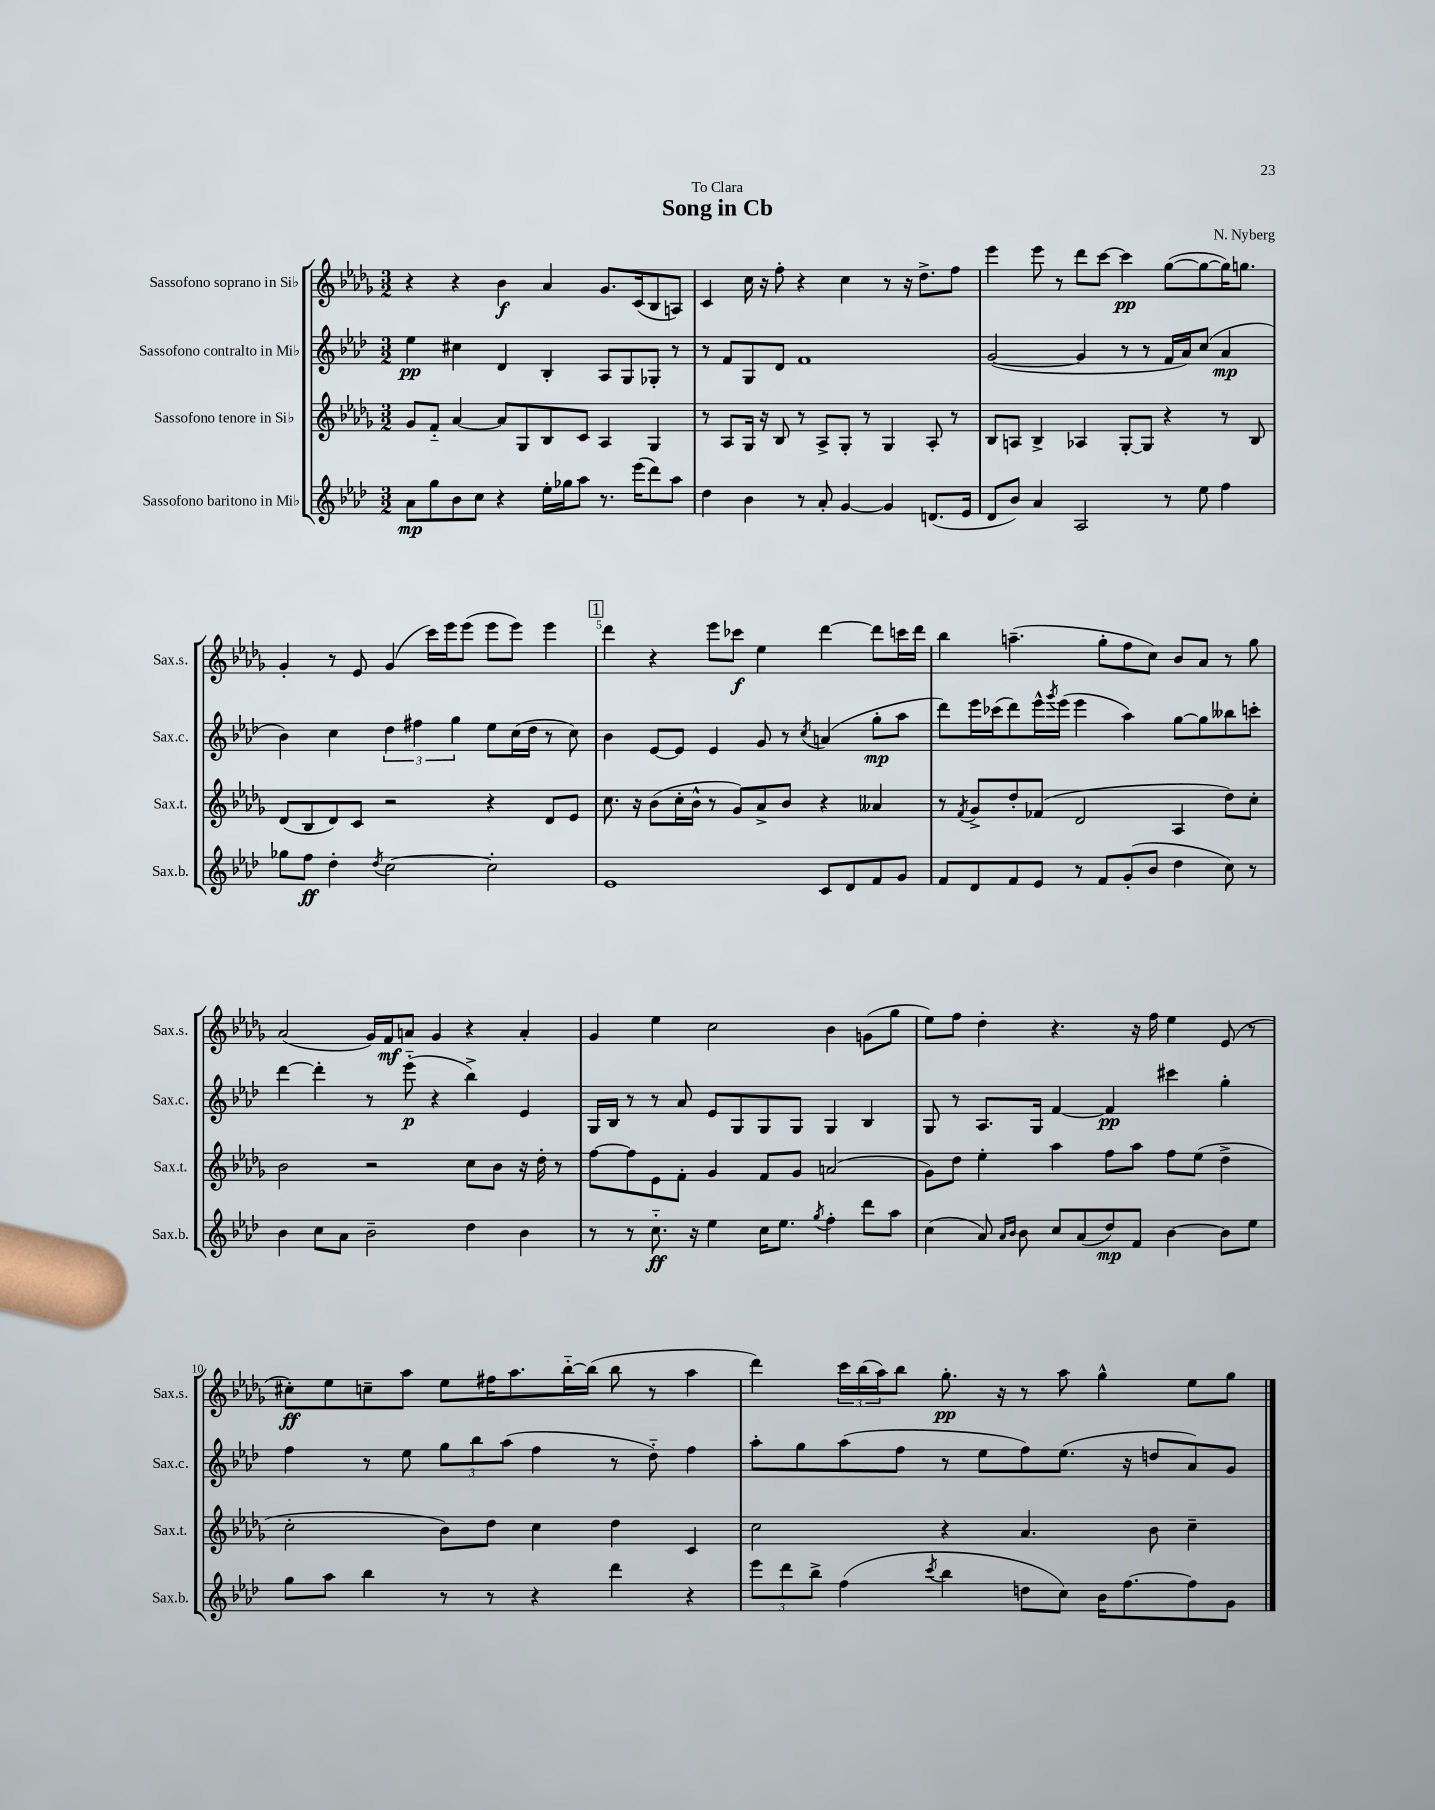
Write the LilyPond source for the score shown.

\header { title = "Song in Cb" composer = "N. Nyberg" dedication = "To Clara" }
<<
\new StaffGroup <<
\new Staff = "s0" \with { instrumentName = "Sassofono soprano in Sib" shortInstrumentName = "Sax.s." } {
    \clef treble \key des \major \numericTimeSignature \time 3/2
    r4 r4 bes'4\f aes'4 ges'8. c'16( bes8 a8) |
    c'4 c''16 r16 f''8-. r4 c''4 r8 r16 des''8.-> f''8 |
    ees'''4 ees'''8 r8 des'''8 c'''8~ c'''4\pp ges''8~( ges''8~ ges''16) g''8. |
    ges'4-. r8 ees'8 ges'4( c'''16) ees'''16 ees'''8( ees'''8 ees'''8) ees'''4 |
    \mark \markup { \box "1" } des'''4 r4 ees'''8 ces'''8\f ees''4 des'''4~ des'''8 c'''16 des'''16 |
    bes''4 a''4.--( ges''8-. f''8 c''8) bes'8 aes'8 r8 ges''8 |
    aes'2( ges'16) f'16\mf a'8 ges'4 r4 a'4-. |
    ges'4 ees''4 c''2 bes'4 g'8( ges''8 |
    ees''8) f''8 des''4-. r4. r16 f''16 ees''4 ees'8( r8 |
    cis''8-.\ff) ees''8 c''8-- aes''8 ees''8 fis''16 aes''8. bes''16~-_ bes''16( bes''8 r8 aes''4 |
    des'''4) \tuplet 3/2 { c'''16 bes''16( aes''16) } bes''8 ges''8.-.\pp r16 r8 aes''8 ges''4-^ ees''8 ges''8 \bar "|." |
}
\new Staff = "s1" \with { instrumentName = "Sassofono contralto in Mib" shortInstrumentName = "Sax.c." } {
    \clef treble \key aes \major \numericTimeSignature \time 3/2
    ees''4\pp cis''4 des'4 bes4-. aes8 g8 ges8-. r8 |
    r8 f'8 g8 des'8 f'1 |
    g'2~( g'4 r8 r8 f'16 aes'16) c''8( aes'4\mp |
    bes'4) c''4 \tuplet 3/2 { des''4 fis''4 g''4 } ees''8 c''16( des''16 r8 c''8) |
    \mark \markup { \box "1" } bes'4 ees'8~ ees'8 ees'4 g'8 r8 \acciaccatura { c''8 } a'4( g''8-.\mp aes''8 |
    des'''8) ees'''16 ces'''16( des'''8) ees'''16-^ \acciaccatura { g'''8 } ees'''16( ees'''4 aes''4) g''8~ g''8 beses''8 c'''8-. |
    des'''4~ des'''4-. r8 ees'''8-_\p( r4 bes''4->) ees'4 |
    g16 bes16 r8 r8 aes'8 ees'8 g8 g8 g8 g4 bes4 |
    g8 r8 aes8. g16 f'4~ f'4\pp cis'''4 g''4-. |
    f''4 r8 ees''8 \tuplet 3/2 { g''8 bes''8 aes''8( } f''4 r8 des''8-_) f''4 |
    aes''8-. g''8 aes''8( f''8 r8 ees''8 f''8) ees''8.( r16 d''8 aes'8) g'8 \bar "|." |
}
\new Staff = "s2" \with { instrumentName = "Sassofono tenore in Sib" shortInstrumentName = "Sax.t." } {
    \clef treble \key des \major \numericTimeSignature \time 3/2
    ges'8 f'8-_ aes'4~ aes'8 ges8 bes8 c'8 aes4 ges4 |
    r8 aes8 ges16 r16 bes8 r8 aes8-> ges8-. r8 ges4 aes8-. r8 |
    bes8 a8 bes4-> aes4 ges8~-. ges8 r4 r8 bes8 |
    des'8( bes8 des'8) c'8 r2 r4 des'8 ees'8 |
    \mark \markup { \box "1" } c''8. r16 bes'8( c''16-. bes'16-^ r8 ges'8) aes'8-> bes'8 r4 aeses'4 |
    r8 \acciaccatura { f'8 } ges'8-> des''8-. fes'8( des'2 aes4 des''8) c''8-. |
    bes'2 r2 c''8 bes'8 r16 des''16-. r8 |
    f''8~ f''8 ees'8 f'8-. ges'4 f'8 ges'8 a'2( |
    ges'8) des''8 ees''4-. aes''4 f''8 aes''8 f''8 ees''8( des''4-> |
    c''2-. bes'8) des''8 c''4 des''4 c'4 |
    c''2 r4 aes'4. bes'8 c''4-- \bar "|." |
}
\new Staff = "s3" \with { instrumentName = "Sassofono baritono in Mib" shortInstrumentName = "Sax.b." } {
    \clef treble \key aes \major \numericTimeSignature \time 3/2
    aes'8\mp g''8 bes'8 c''8 r4 ees''16-. ges''16 aes''8 r8. ees'''16( des'''8) aes''8 |
    des''4 bes'4 r8 aes'8-. g'4~ g'4 d'8.( ees'16 |
    des'8 bes'8) aes'4 aes2 r8 ees''8 f''4 |
    ges''8 f''8\ff des''4-. \acciaccatura { des''8 } c''2~ c''2-. |
    \mark \markup { \box "1" } ees'1 c'8 des'8 f'8 g'8 |
    f'8 des'8 f'8 ees'8 r8 f'8 g'8-.( bes'8 des''4 c''8) r8 |
    bes'4 c''8 aes'8 bes'2-- des''4 bes'4 |
    r8 r8 c''8.-_\ff r16 ees''4 c''16 ees''8. \acciaccatura { g''8 } f''4-. des'''8 aes''8 |
    c''4( aes'8) \grace { aes'16 bes'16 } bes'8 c''8 aes'8( des''8\mp) f'8 bes'4~ bes'8 ees''8 |
    g''8 aes''8 bes''4 r8 r8 r4 des'''4 r4 |
    \tuplet 3/2 { ees'''8 des'''8 bes''8-> } f''4( \acciaccatura { c'''8 } bes''4 d''8 c''8) bes'16 f''8.~ f''8 g'8 \bar "|." |
}
>>
>>
\layout { \context { \Score \override BarNumber.break-visibility = ##(#f #t #t) barNumberVisibility = #(every-nth-bar-number-visible 5) } }
